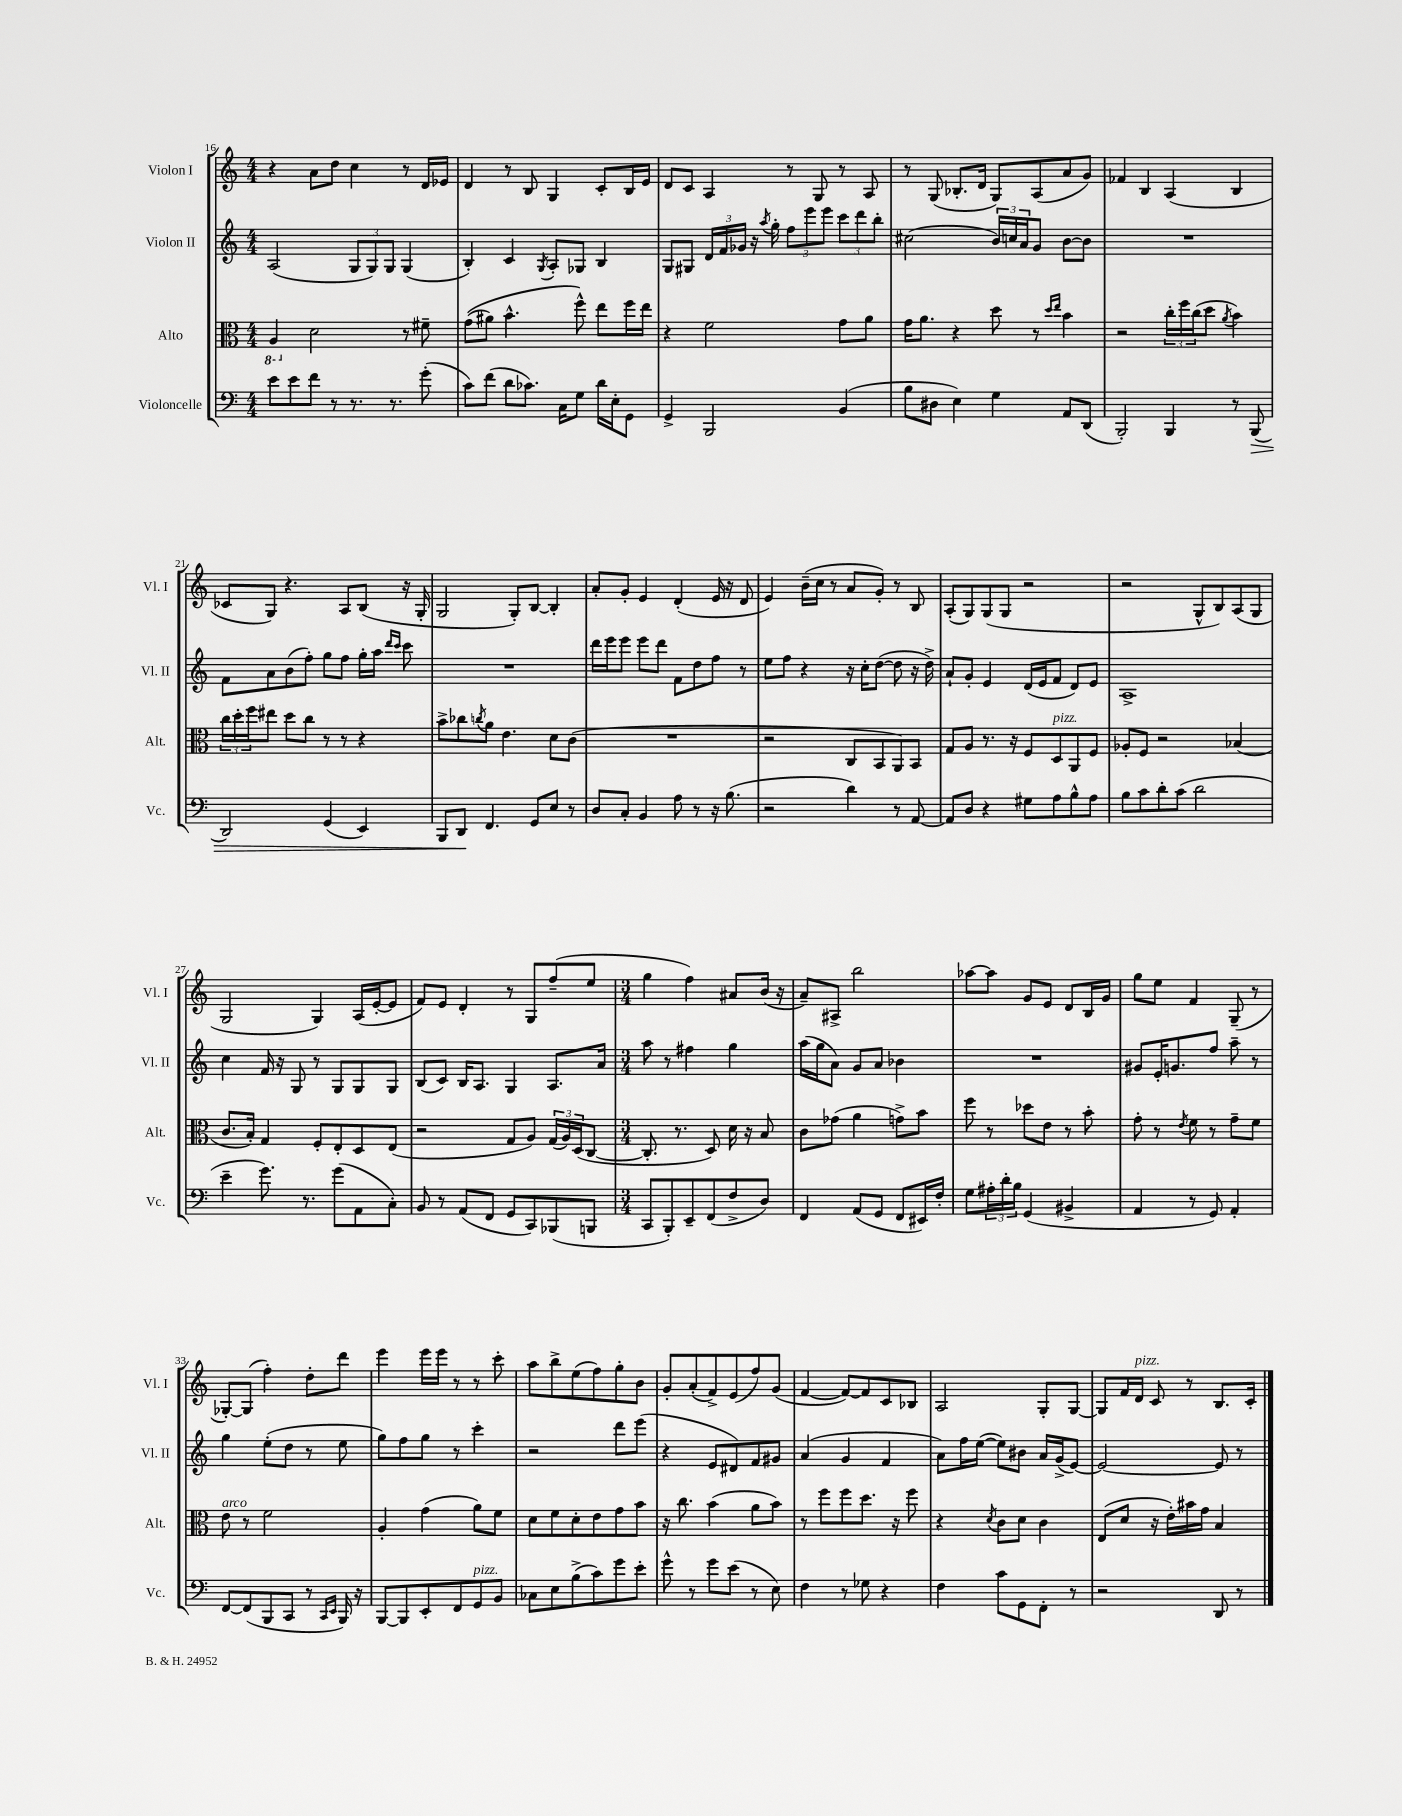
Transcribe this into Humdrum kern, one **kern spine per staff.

**kern	**dynam	**kern	**kern	**kern
*part4	*part4	*part3	*part2	*part1
*staff4	*staff4	*staff3	*staff2	*staff1
*I"Violoncelle	*	*I"Alto	*I"Violon II	*I"Violon I
*I'Vc.	*	*I'Alt.	*I'Vl. II	*I'Vl. I
*clefF4	*	*clefC3	*clefG2	*clefG2
*k[]	*	*k[]	*k[]	*k[]
*M4/4	*	*M4/4	*M4/4	*M4/4
*	*	*8ba	*	*
=16	=16	=16	=16	=16
8e\L	.	4AA/	(2A/	4r
8e\	.	.	.	.
*	*	*X8ba	*	*
8f\J	.	2d\	.	8a\L
8r	.	.	.	8dd\J
8.r	.	.	12G/L	4cc\
.	.	.	12G/)	.
.	.	.	12G/J	.
8.r	.	.	.	.
.	.	8r	(4G/	8r
(8g'\	.	8f#X~\	.	16d/LL
.	.	.	.	16e-X/JJ
=17	=17	=17	=17	=17
8c\L)	.	((8g\L	4B'/)	4d/
(8f\J	.	8a#X\J)	.	.
8d\L	.	4.b^^\	4c/	8r
8.c-X\J)	.	.	.	8B/
.	.	.	8qG/	.
.	.	.	8A'/L	4G/
16C\KL	.	.	.	.
8G\J	.	8ff^^\)	8G-X/J	.
16d\LL	.	8ee\L	4B/	8c'/L
16E'\J	.	.	.	.
8GG\J	.	16ff\L	.	16B/L
.	.	16ee\JJ	.	16e/JJ
=18	=18	=18	=18	=18
4GG^/	.	4r	8G/L	8d/L
.	.	.	8G#X/J	8c/J
2BBB/	.	2f\	24d/LL	4A/
.	.	.	24f/	.
.	.	.	24g-X/JJ	.
.	.	.	16r	.
.	.	.	8qaa/	.
.	.	.	16gg'\	.
.	.	.	12ff\L	8r
.	.	.	12eee\	.
.	.	.	.	8G/
.	.	.	12eee\J	.
(4BB/	.	8g\L	12ccc\L	8r
.	.	.	12ddd\	.
.	.	8a\J	.	8A/
.	.	.	12bb'\J	.
=19	=19	=19	=19	=19
8B\L	.	16g\KL	(2cc#X\	8r
.	.	8.a\J	.	.
8D#X\J	.	.	.	(8G/
4E\)	.	4r	.	8.B-X'/L
.	.	.	.	16d/Jk
4G\	.	8dd\	24b/LL)	8G/L)
.	.	.	24ccn/	.
.	.	.	24a/J	.
.	.	8r	8g/J	(8A/
.	.	16qqdd/LL	.	.
.	.	16qqee/JJ	.	.
8AA/L	.	4b\	[8b\L	8a/
(8DD/J	.	.	8b\J]	8g/J)
=20	=20	=20	=20	=20
2BBB'/)	.	2r	1r	4f-X/
.	.	.	.	4B/
4BBB/	.	24cc'\LL	.	(4A/
.	.	24ff\	.	.
.	.	(24cc\J	.	.
.	.	8dd\J	.	.
.	.	8qa/	.	.
8r	.	4b\)	.	4B/
!	!LO:HP:b	!	!	!
(8BBB/	>	.	.	.
!!LO:LB:g=z
=21	=21	=21	=21	=21
2DD/)	.	24cc\LL	8f\L	8c-X/L
.	.	24dd'\	.	.
.	.	24ff\J	.	.
.	.	8ee#X\J	8a\	8G/J)
.	.	8dd\L	(8b\	4.r
.	.	8cc\J	8ff'\J)	.
(4GG/	.	8r	8gg\L	.
.	.	8r	8ff\J	8A/L
4EE/)	.	4r	16gg'\LL	(8B/J
.	.	.	16aa\JJ	.
.	.	.	16qqddd/LL	.
.	.	.	16qqccc/JJ	.
.	.	.	8ccc\	16r
.	.	.	.	16G'/
=22	=22	=22	=22	=22
8BBB/L	.	8b^\L	1r	2G/
8DD/J	.	8cc-X\	.	.
.	.	8qccn/	.	.
4.FF/	]	8a\J	.	.
.	.	4.e\	.	.
.	.	.	.	8G'/L)
8GG/L	.	.	.	[8B/J
8E/J	.	8d\L	.	4B'/]
8r	.	(8c\J	.	.
=23	=23	=23	=23	=23
8D/L	.	1r	16ddd\LL	8a'/L
.	.	.	16eee\J	.
8C'/J	.	.	8eee\J	8g'/J
4BB/	.	.	8eee\L	4e/
.	.	.	8ddd\J	.
8A\	.	.	8f\L	(4d'/
8r	.	.	8dd\	.
16r	.	.	8ff\J	16e/
(8.B\	.	.	.	16r
.	.	.	8r	8d/
=24	=24	=24	=24	=24
2r	.	2r	8ee\L	4e/)
.	.	.	8ff\J	.
.	.	.	4r	(16b~\LL
.	.	.	.	16cc\JJ
.	.	.	.	8r
4d\)	.	8C/L	16r	8a/L
.	.	.	16cc'\KL	.
.	.	8BB/	([8dd\J	8g'/J)
8r	.	8AA/)	8dd\]	8r
[8AA/	.	8BB/J	16r	8B/
.	.	.	16dd^\)	.
=25	=25	=25	=25	=25
8AA/L]	.	8G/L	8a`/L	(8A'/L
8D/J	.	8A/J	8g'/J	8G/)
4r	.	8.r	4e/	(8G/
.	.	.	.	8G/J
.	.	16r	.	.
8G#X\L	.	8F/L	(16d/LL	2r
.	.	.	16e/J	.
!	!	!LO:TX:a:i:t=pizz.	!	!
8A\	.	8D/	8f/J	.
8B^^\	.	8AA/	8d/L)	.
8A\J	.	8F/J	8e/J	.
=26	=26	=26	=26	=26
8B\L	.	8A-X'/L	1A^	2r
8c\	.	8F/J	.	.
8d'\	.	2r	.	.
(8c\J	.	.	.	.
2d\	.	.	.	8G^^/L
.	.	.	.	8B/)
.	.	(4B-X/	.	(8A/
.	.	.	.	8G/J
!!LO:LB:g=z
=27	=27	=27	=27	=27
4e~\	.	8.c/L	4cc\	2G/
.	.	16B'/Jk)	.	.
8.g\)	.	4G/	16f/	.
.	.	.	16r	.
.	.	.	8G/	.
8.r	.	.	.	.
.	.	8F'/L	8r	4G/)
(8g\L	.	8E'/	8G/L	.
8AA\	.	8D/	8G/	(16A/LL
.	.	.	.	[16e'/J
8C'\J)	.	(8E/J	8G/J	8e/J]
=28	=28	=28	=28	=28
8BB/	.	2r	(8B/L	8f/L)
8r	.	.	8c/J)	8e/J
(8AA/L	.	.	16B/KL	4d'/
.	.	.	8.A/J	.
8FF/J	.	.	.	.
8GG/L	.	8G/L	4G/	8r
8CC/)	.	8A/J)	.	8G/L
(8BBB-X/	.	(24G/LL	8.A/L	(8ff~/
.	.	24A/)	.	.
.	.	(24D/J	.	.
8BBBn/J	.	[8C/J	.	8ee/J
.	.	.	16a/Jk	.
=29	=29	=29	=29	=29
*M3/4	*	*M3/4	*M3/4	*M3/4
8CC/L	.	8.C'/]	8aa\	4gg\
8BBB'/)	.	.	8r	.
.	.	8.r	.	.
8EE~/	.	.	4ff#X\	4ff\)
(8FF/	.	8D/)	.	.
8F^/	.	16d\	4gg\	8a#X/L
.	.	16r	.	.
8D/J)	.	8B/	.	(16b/Jk
.	.	.	.	16r
=30	=30	=30	=30	=30
4FF/	.	8c\L	(16aa\LL	8a~/L)
.	.	.	16gg\J	.
.	.	(8g-X\J	8a\J)	8A#X^/J
(8AA/L	.	4a\	8g/L	2bb\
8GG/J	.	.	8a/J	.
8FF/L	.	8gn^\L)	4b-X\	.
16EE#X/L)	.	8b\J	.	.
16F'/JJ	.	.	.	.
=31	=31	=31	=31	=31
8G\L	.	8ff\	2.r	[8aa-X\L
24A#X'\L	.	8r	.	8aa-\J]
24d'\	.	.	.	.
24B\JJ	.	.	.	.
(4GG/	.	8dd-X\L	.	8g/L
.	.	8e\J	.	8e/J
4BB#X^/	.	8r	.	8d/L
.	.	8b'\	.	16B/L
.	.	.	.	16g/JJ
=32	=32	=32	=32	=32
4AA/	.	8g'\	8g#X/L	8gg\L
.	.	8r	16e'/K	8ee\J
.	.	.	8.gn/	.
.	.	8qe/	.	.
8r	.	8f\	.	4f/
8GG/)	.	8r	8ff/J	.
4AA'/	.	8g~\L	8aa~\	(8G~/
.	.	8f\J	8r	8r
!!LO:LB:g=z
=33	=33	=33	=33	=33
!	!	!LO:TX:a:i:t=arco	!	!
[8FF/L	.	8e\	4gg\	[8G-X'/L)
(8FF/]	.	8r	.	(8G-/J]
8BBB/	.	2f\	(8ee'\L	4ff'\)
8CC/J	.	.	8dd\J	.
8r	.	.	8r	8dd'\L
16qqCC/LL	.	.	.	.
16qqEE/JJ	.	.	.	.
16BBB/)	.	.	8ee\	8ddd\J
16r	.	.	.	.
=34	=34	=34	=34	=34
[8BBB/L	.	4A'/	8gg\L)	4eee\
8BBB/]	.	.	8ff\	.
8EE'/	.	(4g\	8gg\J	16eee\LL
.	.	.	.	16eee\JJ
8FF/	.	.	8r	8r
!LO:TX:a:i:t=pizz.	!	!	!	!
8GG/	.	8a\L)	4ccc'\	8r
8BB/J	.	8f\J	.	8ccc'\
=35	=35	=35	=35	=35
8C-X\L	.	8d\L	2r	8aa\L
8E\	.	8f\	.	8bb^\
(8B^\	.	8d'\	.	(8ee\
8c\)	.	8e\	.	8ff\)
8g\	.	8g\	8ddd\L	8gg'\
8e'\J	.	8b\J	(8eee\J	8b\J
=36	=36	=36	=36	=36
8g^^\	.	16r	4r	8g'/L
.	.	8.cc\	.	.
8r	.	.	.	(8a'/
8g\L	.	(4b\	8e/L	8f^/)
(8e\J	.	.	8d#X/)	(8e/
8r	.	8a\L	8f/	8ff/)
8E\)	.	8b\J)	8g#X/J	(8g/J
=37	=37	=37	=37	=37
4F\	.	8r	(4a/	[4f/
.	.	8ff\L	.	.
8r	.	8ff\	4g/	8f/L_)
8G-X\	.	8.dd\J	.	8f/]
4r	.	.	4f/	8c/
.	.	16r	.	.
.	.	8ff\	.	8B-X/J
=38	=38	=38	=38	=38
4F\	.	4r	8a\L)	2A/
.	.	.	16ff\L	.
.	.	.	([16ee\JJ	.
.	.	8qd/	.	.
8c\L	.	8c\L	8ee\L])	.
8GG\	.	8d\J	8b#X\J	.
8FF'\J	.	4c\	16a/LL	8G'/L
.	.	.	(16g^/J	.
8r	.	.	[8e/J)	[8G/J
=39	=39	=39	=39	=39
2r	.	(8E/L	2e/_	8G/L]
.	.	8d/J	.	16f/L
!	!	!	!	!LO:TX:a:i:t=pizz.
.	.	.	.	16d/JJ
.	.	16r	.	8c/
.	.	16e'\LL)	.	.
.	.	16b#X\	.	8r
.	.	16g\JJ	.	.
8DD/	.	4B/	8e/]	8.B/L
8r	.	.	8r	.
.	.	.	.	16c'/Jk
==	==	==	==	==
*-	*-	*-	*-	*-
